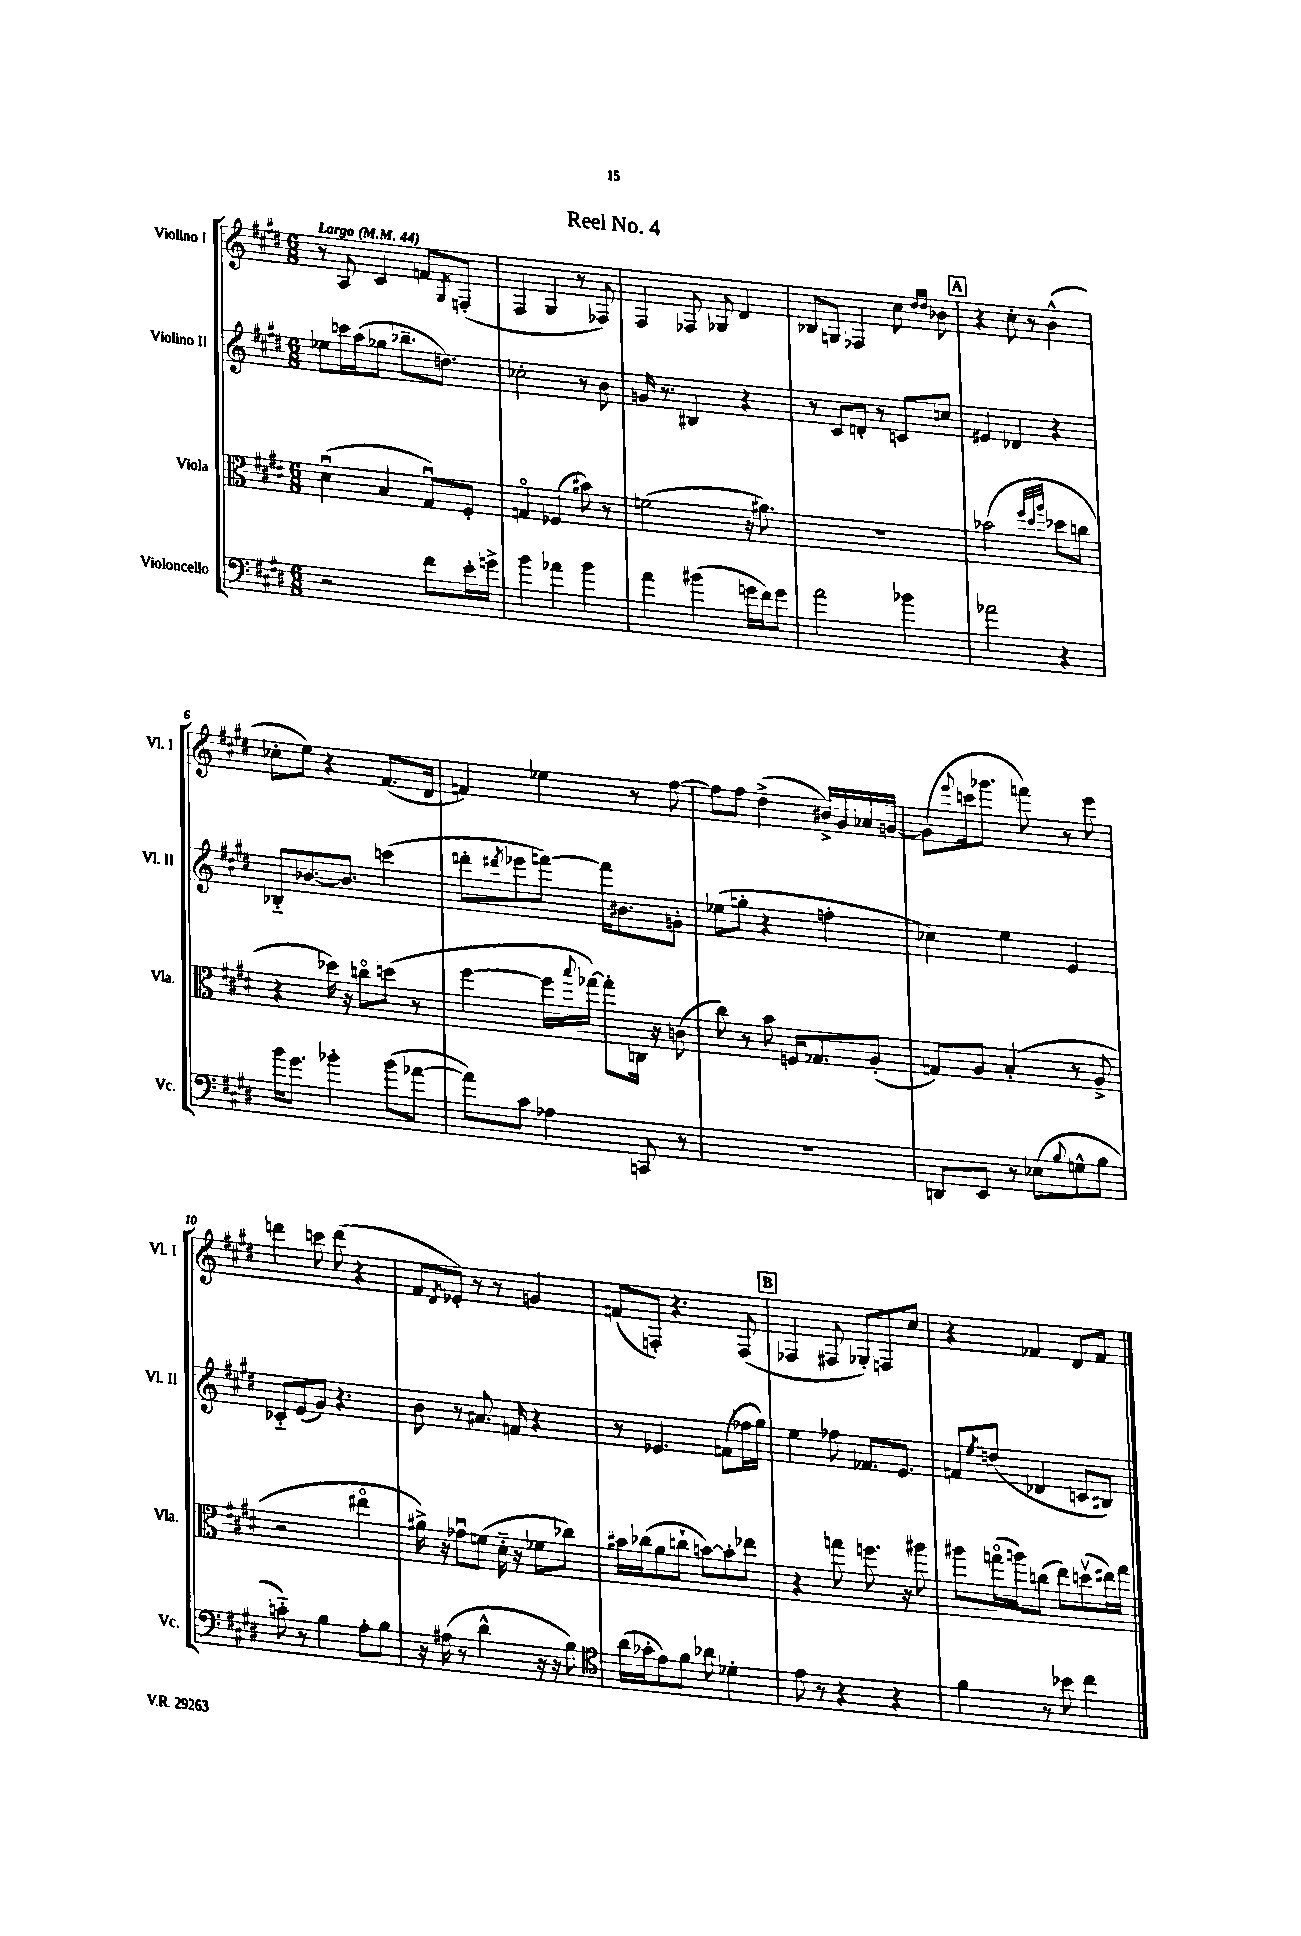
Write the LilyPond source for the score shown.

\header { title = "Reel No. 4" }
<<
\new StaffGroup <<
\new Staff = "s0" \with { instrumentName = "Violino I" shortInstrumentName = "Vl. I" } {
    \clef treble \key e \major \numericTimeSignature \time 6/8 \tempo "Largo" 4 = 44
    r8 a8 cis'4 f'8 \acciaccatura { gis8 } f8-.( |
    fis4 gis4 r8 fes8) |
    fis4 fes8 ges8 dis'4 |
    bes8 g8 fes4 cis''8 \grace { dis''16 dis''16 } bes'8 |
    \mark \markup { \box "A" } r4 cis''8-. r8 b'4-^( |
    ces''8-. e''8) r4 fis'8.( dis'16 |
    f'4) ees''4 r8 fis''8~ |
    fis''8 fis''8 dis''4->( bis'16->) gis'16 aes'16 g'16~ |
    g'8( \appoggiatura { e'''8 } c'''16 ges'''8. f'''8) r8 e'''8 |
    d'''4 c'''8 d'''8( r4 |
    fis'8 \acciaccatura { dis'8 } ees'8-.) r8 r8 g'4 |
    f'8( f8-.) r4. f8( |
    \mark \markup { \box "B" } fes4 fis8 ges8-.) f8 cis''8 |
    r4 fes'4 dis'8 fes'8 \bar "|." |
}
\new Staff = "s1" \with { instrumentName = "Violino II" shortInstrumentName = "Vl. II" } {
    \clef treble \key e \major \numericTimeSignature \time 6/8
    ees''8 c'''16 a''16( ges''8 bes''8.-- d''8.) |
    ces''2-. r8 b'8 |
    g'16 r8. bis4 r4 |
    r8 cis'8 d'8-. r8 c'8 c''8 |
    \mark \markup { \box "A" } eis'4 des'4 r4 |
    bes8-_ bes'8.~ bes'8. c'''4( |
    d'''8-. \acciaccatura { dis'''8 } ees'''8 f'''8~) f'''16 bis'8. g'8-. |
    ees''8( g''8-. r4 f''4-. |
    ces''4) e''4 e'4 |
    ces'8-_ e'8( gis'8) r4. |
    b'8 r8 ais'8. f'16 r4 |
    r8 ees'4. f'8( fes''16 gis''16) |
    \mark \markup { \box "B" } e''4 fes''8 fes'8. e'8. |
    f'8 \acciaccatura { e''8 } d''8( des'4 c'8 bis8) \bar "|." |
}
\new Staff = "s2" \with { instrumentName = "Viola" shortInstrumentName = "Vla." } {
    \clef alto \key e \major \numericTimeSignature \time 6/8
    dis'4\downbow( b4 gis8\downbow) fis8-. |
    g4\flageolet fes4( bis'8) r8 |
    f'2( r16 ais'8.) |
    R2. |
    \mark \markup { \box "A" } bes'2( \grace { fis''32 dis''32 a''32 } des''8 c''8 |
    r4 des''16) r16 c''8\flageolet d''8( r8 |
    fis''4~ fis''16 \appoggiatura { b''8 } ges''16~) ges''8-. c16 r16 c'8( |
    cis''8) r8 b'8 f16 ges8. a8-.( |
    g8) a8 b4-.( r8 a8-> |
    r2 eis''4\flageolet |
    ais'16->) r16 ges'8\downbow f'8( dis'16-_ r16 fes'8 ces''8) |
    bis'16 ces''16( a'8 c''8-! b'8~) b'8-. ees''8 |
    \mark \markup { \box "B" } r4 g''8 f''8. r16 ais''8 |
    ais''8 g''16\flageolet( a''16) c''8( e''8) d''8\upbow( eis''16) g''16 \bar "|." |
}
\new Staff = "s3" \with { instrumentName = "Violoncello" shortInstrumentName = "Vc." } {
    \clef bass \key e \major \numericTimeSignature \time 6/8
    r2 fis'8 e'16-. g'16-> |
    b'4 aes'4 b'4 |
    a'4 bis'4( g'16 fis'16) g'8 |
    a'2 bes'4 |
    \mark \markup { \box "A" } aes'2 r4 |
    b'16 gis'8. bes'4-. bes'8( aes'8~ |
    aes'8) cis'8 aes4 c,8 r8 |
    R2. |
    d,8 e,8 r8 ees8( \appoggiatura { b8 } g8-^ b8 |
    c'8-_) r8 b4 a8-. b8 |
    r16 ais16( r8 dis'4-^ r16 r16 b8) |
    \clef tenor a'16( ges'16-. e'8) fis'8 aes'8 des'4-. |
    \mark \markup { \box "B" } e'8 r8 r4 r4 |
    fis'4 r8 bes'8 cis''4 \bar "|." |
}
>>
>>
